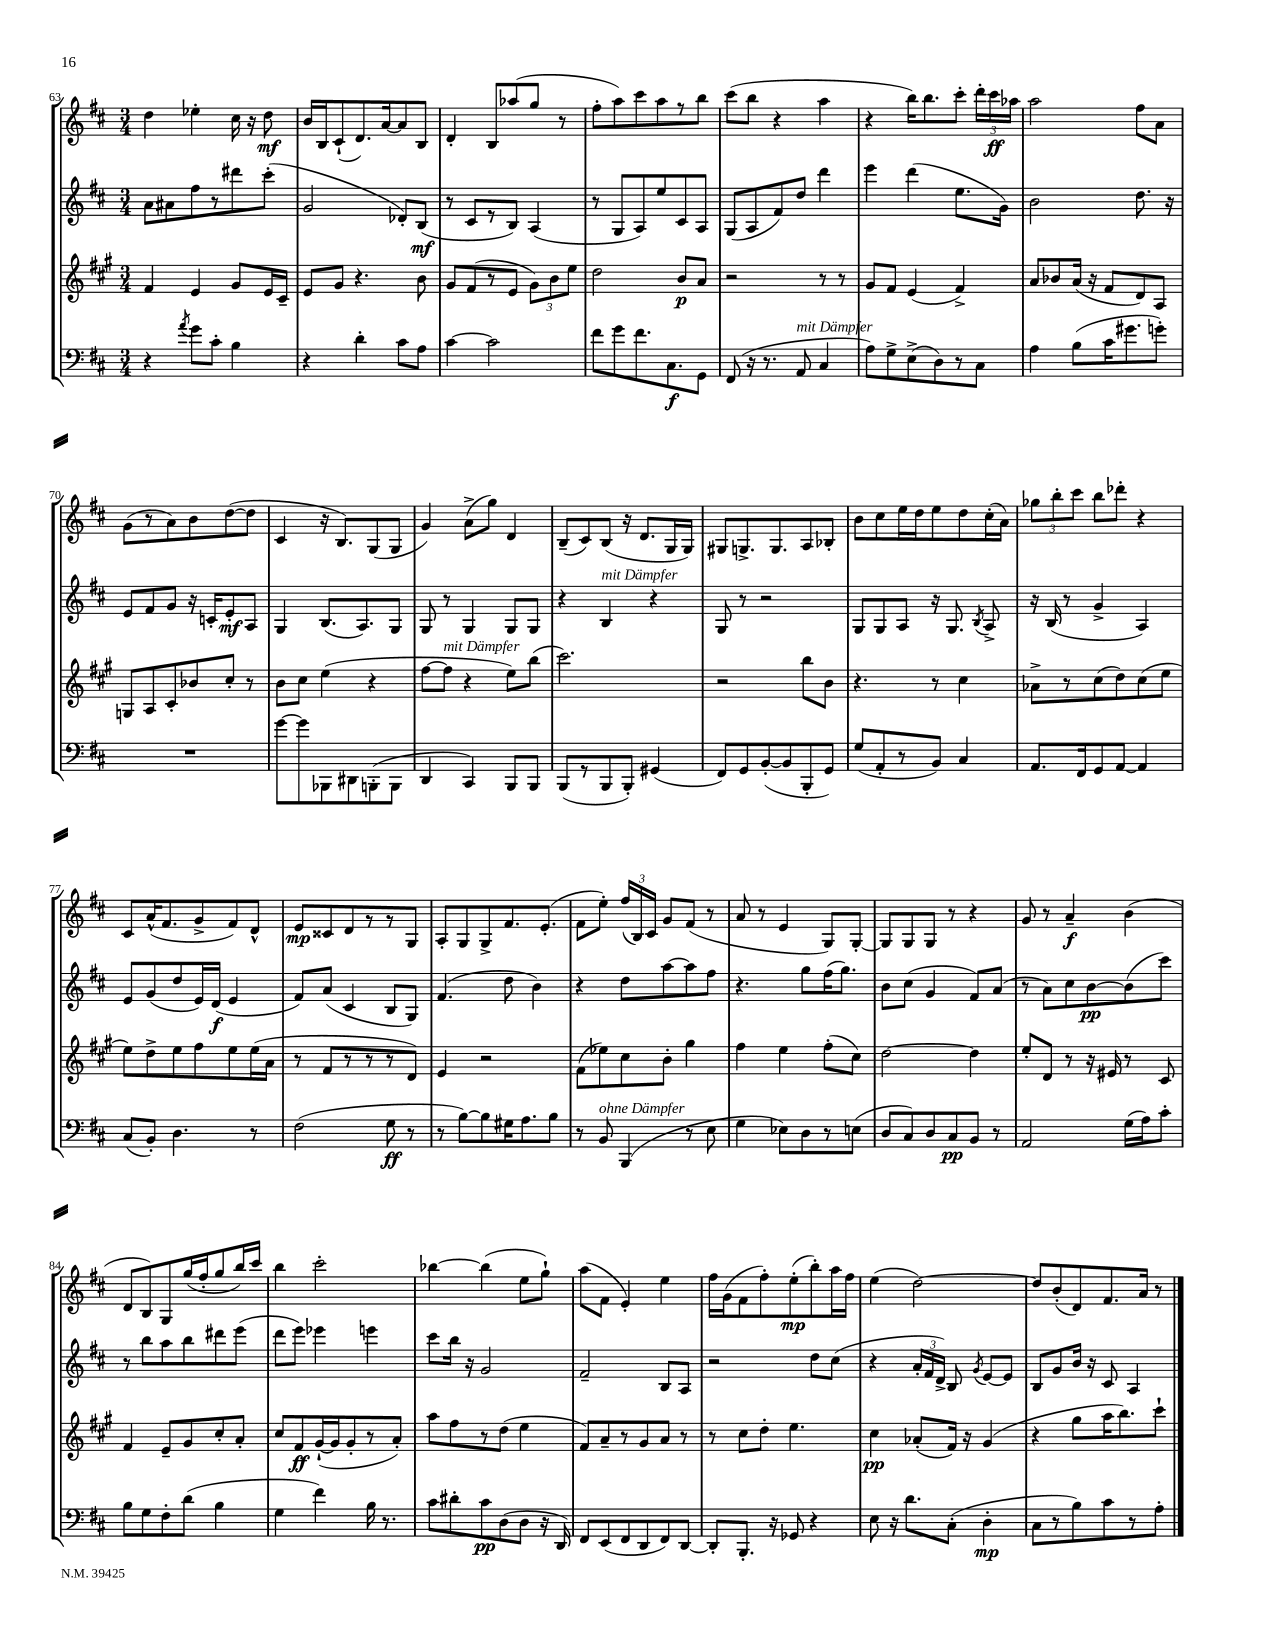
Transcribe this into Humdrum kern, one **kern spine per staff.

**kern	**kern	**kern	**kern
*staff4	*staff3	*staff2	*staff1
*clefF4	*clefG2	*clefG2	*clefG2
*k[f#c#]	*k[f#c#g#]	*k[f#c#]	*k[f#c#]
*M3/4	*M3/4	*M3/4	*M3/4
4r	4f#	8a	4dd
.	.	8a#	.
8qa	.	.	.
8g	4e	8ff#	4ee-'
8c#'	.	8r	.
4B	8g#	8ddd#	16cc#
.	.	.	16r
.	16e	(8ccc#'	8dd
.	16c#~	.	.
=	=	=	=
4r	8e	2g	16b
.	.	.	16B
.	8g#	.	(8c#`
4d'	4.r	.	8.d)
.	.	.	[16a
8c#	.	8d-')	8a]
8A	8b	(8B	8B
=	=	=	=
[4c#	8g#	8r	4d'
.	(8f#	8c#	.
2c#]	8r	8r	8B
.	8e	8B)	(8aa-
.	12g#)	(4A	8gg
.	12b	.	.
.	.	.	8r
.	12ee	.	.
=	=	=	=
8f#	2dd	8r	8ff#'
8g	.	8G	8aa)
8.f#	.	8A)	8ccc#
.	.	8ee	8aa
8.C#	.	.	.
.	8b	8c#	8r
8GG	8a	8A	8bb
=	=	=	=
(8FF#	2r	(8G	(8ccc#
16r	.	8A	8bb
8.r	.	.	.
.	.	8f#)	4r
8AA	.	8dd	.
4C#	8r	4ddd	4aa
.	8r	.	.
=	=	=	=
8A)	8g#	4eee	4r
8G^	8f#	.	.
(8E^	(4e	(4ddd	16bb)
.	.	.	8.bb
8D)	.	.	.
8r	4f#^)	8.ee	8ccc#'
8C#	.	.	24ddd'
.	.	.	24ccc#
.	.	16g)	.
.	.	.	24aa-
=	=	=	=
4A	8a	2b	2aa
.	8b-	.	.
(8B	(16a	.	.
.	16r	.	.
16c#	8f#	.	.
8.g#	.	.	.
.	8d)	8.dd	8ff#
8g')	8A	.	8a
.	.	16r	.
=	=	=	=
2.r	8G	8e	(8g
.	8A	8f#	8r
.	8c#'	8g	8a)
.	8b-	16r	8b
.	.	16c'	.
.	8cc#'	8e'	([8dd
.	8r	8A	8dd]
=	=	=	=
[8g	8b	4G	4c#
8g]	8cc#	.	.
8BBB-	(4ee	(8.B	16r
.	.	.	8.B)
8DD#	.	.	.
.	.	8.A)	.
(8BBB'	4r	.	(8G
8BBB	.	8G	8G
=	=	=	=
4DD	[8ff#	8G	4g)
.	8ff#]	8r	.
4CC#)	4r	4G	(8a^
.	.	.	8gg)
8BBB	8ee)	8G	4d
8BBB	(8bb	8G	.
=	=	=	=
(8BBB	2.ccc#)	4r	(8B~
8r	.	.	8c#)
8BBB	.	4B	(8B
8BBB')	.	.	16r
.	.	.	8.d
(4GG#	.	4r	.
.	.	.	16G
.	.	.	16G)
=	=	=	=
8FF#)	2r	8G	8G#
8GG	.	8r	8.G^
([8BB'	.	2r	.
.	.	.	8.G
8BB]	.	.	.
8BBB'	8bb	.	8A
8GG)	8b	.	8B-'
=	=	=	=
(8G	4.r	8G	8b
8AA'	.	8G	8cc#
8r	.	8A	16ee
.	.	.	16dd
8BB)	8r	16r	8ee
.	.	8.G	.
4C#	4cc#	.	8dd
.	.	8qB	.
.	.	8A^	(16cc#'
.	.	.	16a)
=	=	=	=
8.AA	8a-^	16r	12gg-
.	.	(16B	.
.	.	.	12bb'
.	8r	8r	.
.	.	.	12ccc#
16FF#	.	.	.
8GG	(8cc#	4g^	8bb
[8AA	8dd)	.	8ddd-'
4AA]	(8cc#	4A)	4r
.	8ee	.	.
=	=	=	=
(8C#	8ee)	8e	8c#
8BB')	8dd^	(8g	(16a^^
.	.	.	8.f#
4.D	8ee	8dd	.
.	8ff#	16e)	8g^
.	.	(16d	.
.	8ee	4e	8f#)
8r	(16ee	.	8d^^
.	16a	.	.
=	=	=	=
(2F#	8r	8f#)	8e
.	8f#	(8a	8c##
.	8r	4c#	8d
.	8r	.	8r
8G	8r	8B	8r
8r	8d)	8G)	8G
=	=	=	=
8r	4e	(4.f#	8A'
[8B)	.	.	8G
8B]	2r	.	8G^
16G#	.	8dd	8.f#
8.A	.	.	.
.	.	4b)	.
.	.	.	(8.e'
8B	.	.	.
=	=	=	=
8r	(8f#	4r	8f#
8BB	8ee-)	.	8ee')
(4BBB	8cc#	8dd	(24ff#
.	.	.	24B)
.	.	.	24c#
.	8b'	[8aa	8g
8r	4gg#	8aa]	(8f#
8E	.	8ff#	8r
=	=	=	=
4G	4ff#	4.r	8a
.	.	.	8r
8E-)	4ee	.	4e
8D	.	8gg	.
8r	(8ff#'	(16ff#	8G)
.	.	8.gg)	.
(8E	8cc#)	.	[8G'
=	=	=	=
8D	[2dd	8b	8G]
8C#)	.	(8cc#	8G
8D	.	4g	8G
8C#	.	.	8r
8BB	4dd]	8f#)	4r
8r	.	(8a	.
=	=	=	=
2AA	8ee'	8r	8g
.	8d	8a)	8r
.	8r	8cc#	4a~
.	16r	[8b	.
.	16e#	.	.
(16G	8r	(8b]	(4b
16A)	.	.	.
8c#'	8c#	8ccc#)	.
=	=	=	=
8B	4f#	8r	8d
8G	.	8bb	8B)
8F#'	8e~	8aa	8G
(8d	8g#	8bb	(16gg
.	.	.	16ff#'
4B	8cc#'	8ddd#	8gg
.	8a'	(8eee	16bb)
.	.	.	16ccc#
=	=	=	=
4G	8cc#	8ddd	4bb
.	8f#	8eee)	.
4f#)	([16g#`	4eee-	2ccc#'
.	16g#]	.	.
.	8g#'	.	.
16B	8r	4eee	.
8.r	.	.	.
.	8a')	.	.
=	=	=	=
8c#	8aa	8ccc#	[4bb-
8d#'	8ff#	16bb	.
.	.	16r	.
8c#	8r	2g	(4bb-]
(8D	(8dd	.	.
8D	4ee	.	8ee
16r	.	.	8gg`)
16DD)	.	.	.
=	=	=	=
8FF#	8f#)	2f#~	(8aa
(8EE	8a~	.	8f#
8FF#	8r	.	4e')
8DD	8g#	.	.
8FF#)	8a	8B	4ee
[8DD	8r	8A	.
=	=	=	=
8DD']	8r	2r	16ff#
.	.	.	(16g
8.BBB'	8cc#	.	8f#
.	8dd'	.	8ff#')
16r	.	.	.
8GG-	4.ee	.	(8ee'
4r	.	8dd	8bb')
.	.	(8cc#	16aa
.	.	.	16ff#
=	=	=	=
8E	4cc#	4r	(4ee
16r	.	.	.
8.d	.	.	.
.	(8a-'	24a'	[2dd)
.	.	24f#	.
.	.	24d^)	.
(8C#'	16f#)	8B	.
.	16r	.	.
.	.	8qg	.
4D'	(4g#	[8e	.
.	.	8e]	.
=	=	=	=
8C#	4r	8B	8dd]
8r	.	8g	(8b'
8B)	8gg#	16b	8d)
.	.	16r	.
8c#	16aa	8c#	8.f#
.	8.bb)	.	.
8r	.	4A	.
.	.	.	16a
8A'	8ccc#`	.	8r
==	==	==	==
*-	*-	*-	*-
